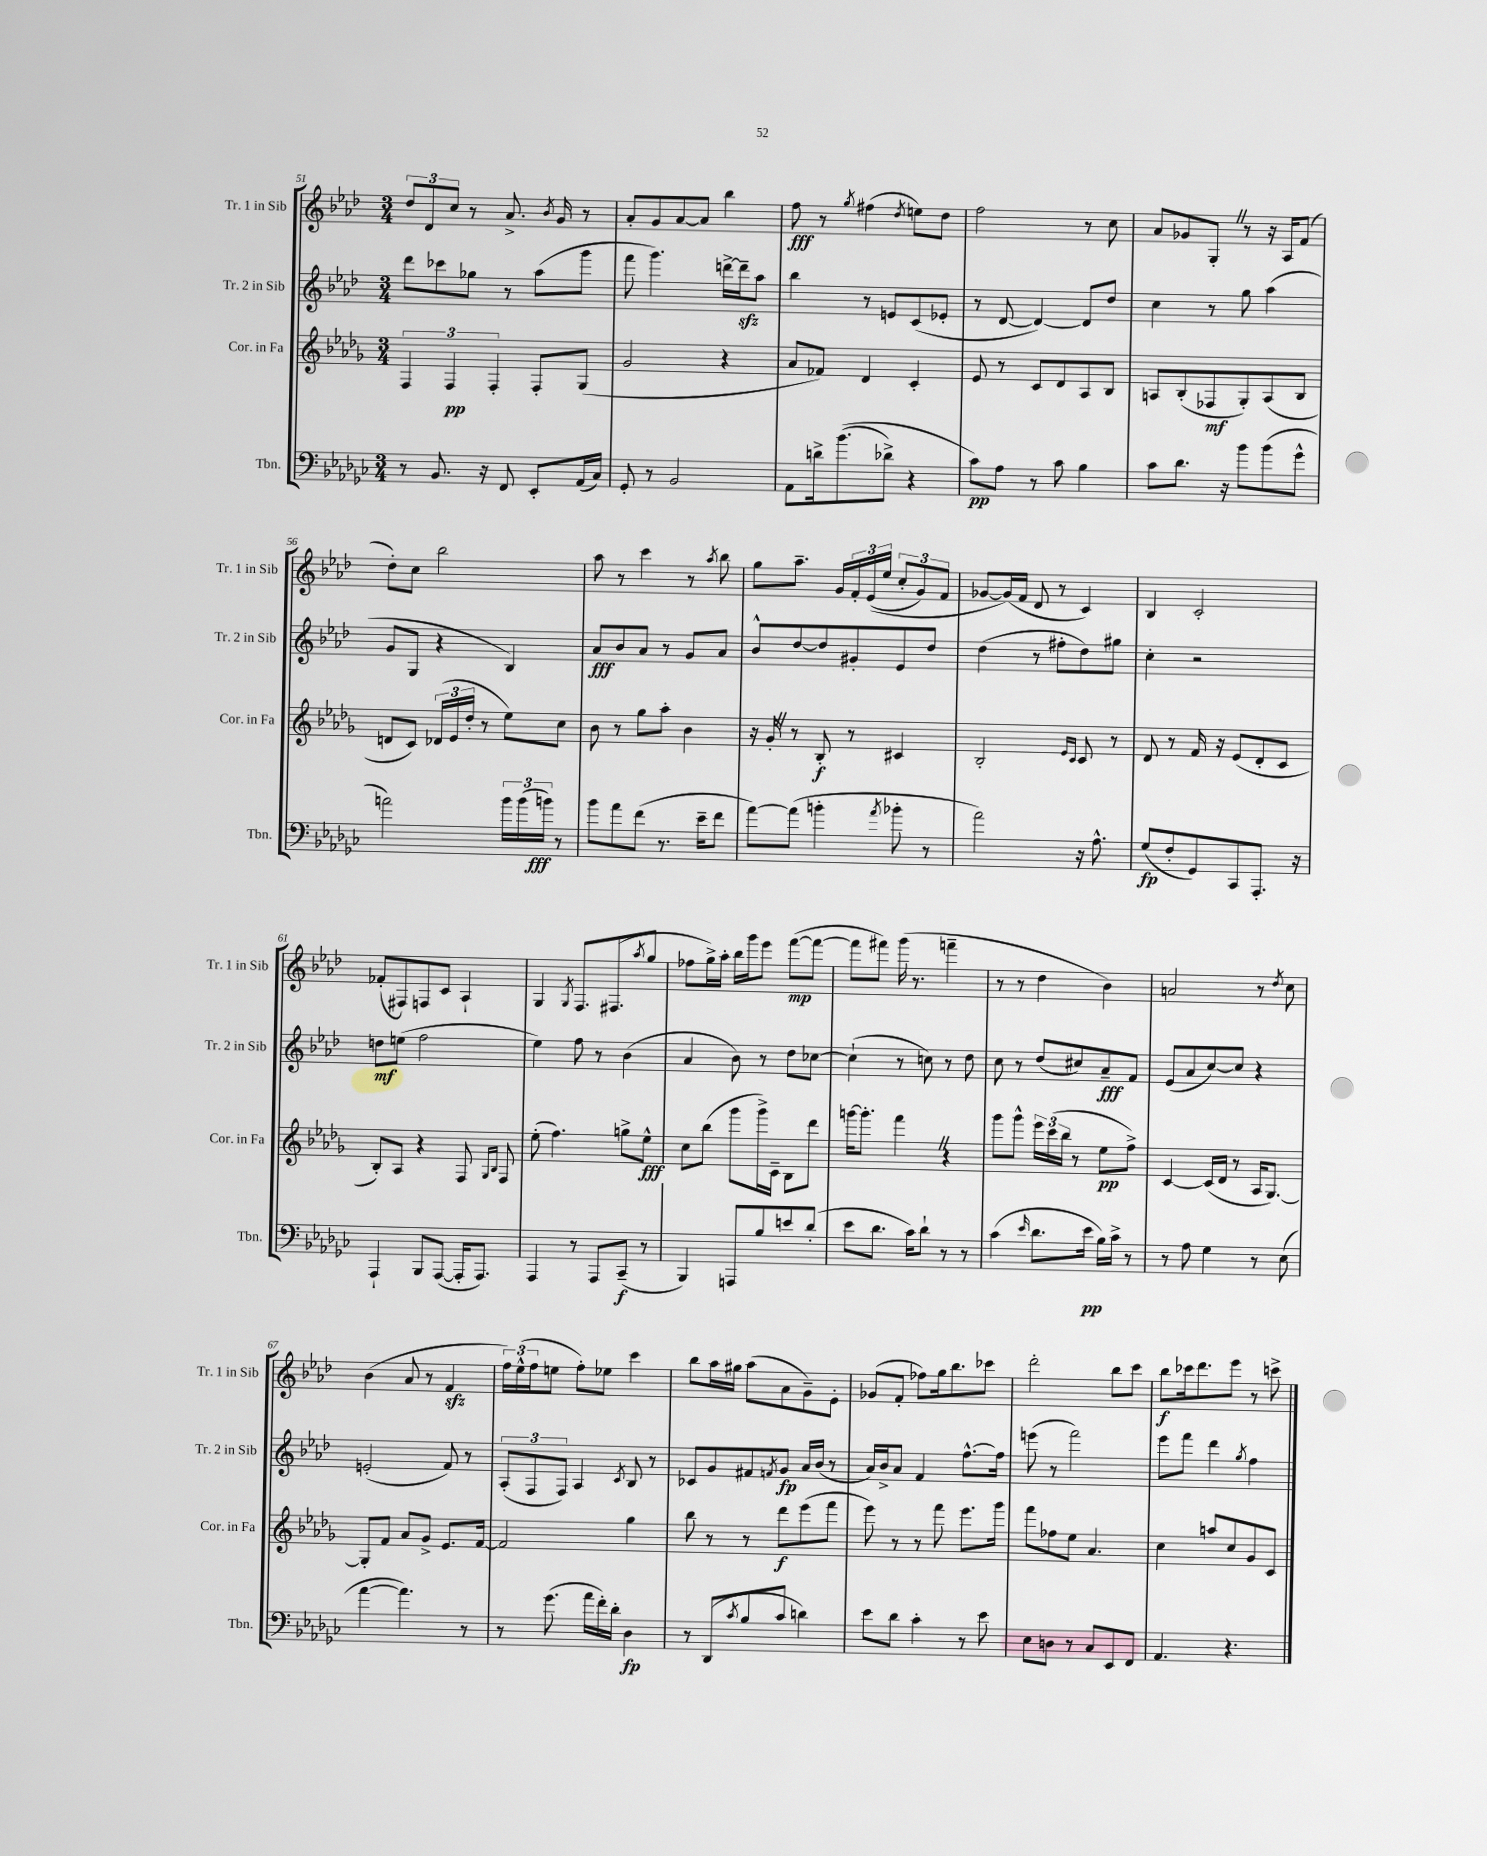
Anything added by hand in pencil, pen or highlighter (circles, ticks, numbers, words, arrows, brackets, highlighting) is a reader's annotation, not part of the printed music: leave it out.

**kern	**kern	**kern	**kern
*staff4	*staff3	*staff2	*staff1
*clefF4	*clefG2	*clefG2	*clefG2
*k[b-e-a-d-g-c-]	*k[b-e-a-d-g-]	*k[b-e-a-d-]	*k[b-e-a-d-]
*M3/4	*M3/4	*M3/4	*M3/4
8r	6F/	8ddd-\L	12dd-/L
.	.	.	12d-/
8.BB-/	.	8ccc-\	.
.	6F/	.	12cc/J
.	.	8gg-\J	8r
16r	.	.	.
.	6F'/	.	.
8FF/	.	8r	8.a-^/
8EE-'/L	8F'/L	(8aa-\L	.
.	.	.	8qb-/
.	.	.	16g/
(16AA-/L	(8G-/J	8ggg\J	8r
16C-/JJ)	.	.	.
=	=	=	=
8GG-'/	2g-/	8fff\	8a-'/L
8r	.	4.ggg\)	8g/
2BB-/	.	.	[8a-/
.	.	.	8a-/]J
.	4r	[16ddd^\LL	4bb-\
.	.	16ddd~\]J	.
.	.	8aa-\J	.
=	=	=	=
8AA-\L	8a-/L	4bb-\	8ff\
16d^\k	8f-/J)	.	8r
&((8.b-\	.	.	.
.	.	.	8qgg/
.	4d-/	8r	(4ff#\
8d-^\J)	.	8e/L	.
.	.	.	8qdd-/
4r	4c'/	(8c/	8ee\L)
.	.	8e-'/J	8dd-\J
=	=	=	=
8c-\L&)	8e-/	8r	2ff\
8A-\J	8r	[8d-/	.
8r	8c/L	4d-/_)	.
8c-\	8d-/	.	.
4B-\	8A-/	8d-/]L	8r
.	8B-/J	8dd-/J	8cc\
=	=	=	=
8c-\L	8A/L	4cc\	8a-/L
8.d-\J	(8B-'/	.	8g-/
.	8F-/	8r	8G'/J
16r	.	.	.
8b-\L	8G-'/)	8gg\	8r
(8b-\	(8A/	(4aa-\	16r
.	.	.	16A-/LK
8g-^^\J	8B-/J	.	(8f/J
=	=	=	=
2a\)	8d/L	8g/L	8dd-'\L)
.	8c/J)	8G/J	8cc\J
.	(24d-/LL	4r	2bb-\
.	24e-/	.	.
.	24dd-'/JJ	.	.
.	8r	.	.
24b-\LL	8ee-\L)	4B-/)	.
(24b-\	.	.	.
24b\JJ)	.	.	.
8r	8cc\J	.	.
=	=	=	=
8b-\L	8b-\	8a-/L	8aa-\
8a-\	8r	8b-/	8r
(8f\J	8gg-\L	8a-/J	4ccc\
8.r	8aa-'\J	8r	.
.	4b-\	8g/L	8r
16e-~\LK	.	.	.
.	.	.	8qaa-/
8f\J	.	8a-/J	8bb-\
=	=	=	=
[8a-\L)	16r	8b-^^/L	8gg\L
.	16g-'/	.	.
(8a-\]J	8r	[8dd-/	8.aa-~\J
4b'\	8B-'/	8dd-/]	.
.	.	.	16g/LL
.	8r	8g#'/	24f'/
.	.	.	&((24e-/
.	.	.	24ee-/JJ
8qa-/	.	.	.
8b-'\	4c#/	8e-/	12cc'/L
.	.	.	12g/)
8r	.	8dd-/J	.
.	.	.	12f/J
=	=	=	=
2a-\)	2B-'/	(4dd-\	[8g-/L
.	.	.	(16g-/]L&)
.	.	.	16f/JJ
.	.	8r	8d-/
.	.	8ff#'\L	8r
.	16qqe-/LL	.	.
.	16qqc/JJ	.	.
16r	8c/	8dd-\)	4c/)
8.A-^^\	.	.	.
.	8r	8gg#\J	.
=	=	=	=
(8G-/L	8d-/	4cc'\	4B-/
8F'/	8r	.	.
8GG-/)	16f/	2r	2c'/
.	16r	.	.
8CC-/	(8e-/L	.	.
8.AAA-'/J	8d-'/	.	.
.	8c/J	.	.
16r	.	.	.
=	=	=	=
4AAA-`/	8B-'/L)	8dd\L	(8f-'/L
.	8A-/J	(8ee\J	8F#/)
8BBB-/L	4r	2ff\	8F/
([8AAA-/J	.	.	8c/J
16AAA-'/]LK	8F/	.	4A-`/
8.AAA-/J)	.	.	.
.	16qqG-/LL	.	.
.	16qqB-/JJ	.	.
.	8F/	.	.
=	=	=	=
4AAA-/	(8ee-'\	4ee-\)	4G/
.	4.ff\)	.	.
.	.	.	8qG/
8r	.	8ff\	8.F/L
8AAA-/L	.	8r	.
.	.	.	(8.F#/
(8CC-~/J	8gg^\L	(4b-\	.
.	.	.	8qaa-/
8r	8ee-^^\J	.	8gg/J
=	=	=	=
4BBB-/)	8cc\L	4a-/	8ff-\L
.	(8bb-\J	.	16gg^\L)
.	.	.	16aa-'\JJ
8AAA/L	8ggg-\L	8b-\)	16bb-\LL
.	.	.	16ggg\J
8B-/	16ggg-^\L)	8r	8eee-\J
.	16c~\JJ	.	.
8e/	8B-\L	8dd-\L	([8fff\L
(8d-'/J	8ddd-\J	[8cc-\J	8fff\_J
=	=	=	=
8e-\L	[16ggg\LK	(4cc-`\]	8fff\]L
.	8.ggg'\]J	.	.
8.d-\J	.	.	8fff#\J)
.	4fff\	8r	(16ggg\
16c-\LK)	.	.	8.r
8d-`\J	.	8cc\)	.
8r	4r	8r	4fff~\
8r	.	8dd-\	.
=	=	=	=
(4c-\	8ggg-\L	8cc\	8r
.	8ggg-^^\J	8r	8r
16qqe-/	.	.	.
8.d-\L	24eee-\LL	(8dd-/L	4dd-\
.	(24ccc\	.	.
.	24bb-\JJ	.	.
.	8r	8cc#/)	.
16e-\Jk	.	.	.
16B-\LL)	8ee-\L	8a-~/	4b-\)
16c-^\JJ	.	.	.
8r	8ff^\J)	8f/J	.
=	=	=	=
8r	[4c/	(8e-/L	2a/
8A-\	.	8a-/	.
4G-\	(16c/]LL	[8cc/)	.
.	16d-/JJ	.	.
.	8r	8cc/]J	.
8r	16A-/LK	4r	8r
.	[8.G-/J)	.	.
.	.	.	8qdd-/
(8E-\	.	.	8cc\
=	=	=	=
[4a-\	8G-'/]L	(2e'/	(4b-\
.	8f/J	.	.
4.a-\])	8a-/L	.	8a-/
.	8g-^/J	.	8r
.	8.e-/L	8f/)	4f/
8r	.	8r	.
.	[16f/Jk	.	.
=	=	=	=
8r	2f/]	(12A-'/L	24ff\LL)
.	.	.	(24ee-^^\
.	.	12F/	24ff\J
(8.g-\	.	.	8ee\J
.	.	12F/J)	.
.	.	4A-/	8ff'\L)
16a-\LL	.	.	.
16f'\)	.	.	8ee-\J
16d-'\JJ	.	.	.
.	.	8qc/	.
4D-\	4gg-\	8B-/	4ccc\
.	.	8r	.
=	=	=	=
8r	8bb-\	8c-/L	8bb-\L
(8DD-/L	8r	8g/	16aa-\L
.	.	.	16gg#\JJ
8qc-/	.	.	.
8B-/	8r	8f#/	(8aa-\L
.	.	8qf/	.
8c-/J	8ddd-\L	8g/J	8a-\
4d\)	(8eee-\	16a-/LL	8g~\)
.	.	(16b-/JJ	.
.	8fff\J	8r	8e-'\J
=	=	=	=
8e-\L	8eee-\)	16a-/LL)	(8g-/L
.	.	16b-^/J	.
8d-\J	8r	8a-/J	8f'/J
4c-'\	8r	4f/	8ff-\L)
.	8fff\	.	16gg\k
.	.	.	8.bb-\
8r	8.eee-\L	[8.ff^^\L	.
8e-\	.	.	8ccc-\J
.	16ggg-\Jk	16ff\]Jk	.
=	=	=	=
8E-\L	8fff\L	(8eee\	2ddd-'\
8D\J	8ff-\	8r	.
8r	8ee-\J	2fff\)	.
8C-/L	4.a-/	.	.
8EE-/	.	.	8bb-\L
8FF/J	.	.	8ccc\J
=	=	=	=
4.AA-/	4cc\	8eee-\L	8bb-\L
.	.	8fff\J	16ccc-\k
.	.	.	8.ddd-\
.	8aa/L	4ddd-\	.
4.r	8cc/	.	8eee-\J
.	.	8qgg/	.
.	8g-/	4ff\	8r
.	8c/J	.	8ccc^\
==	==	==	==
*-	*-	*-	*-
